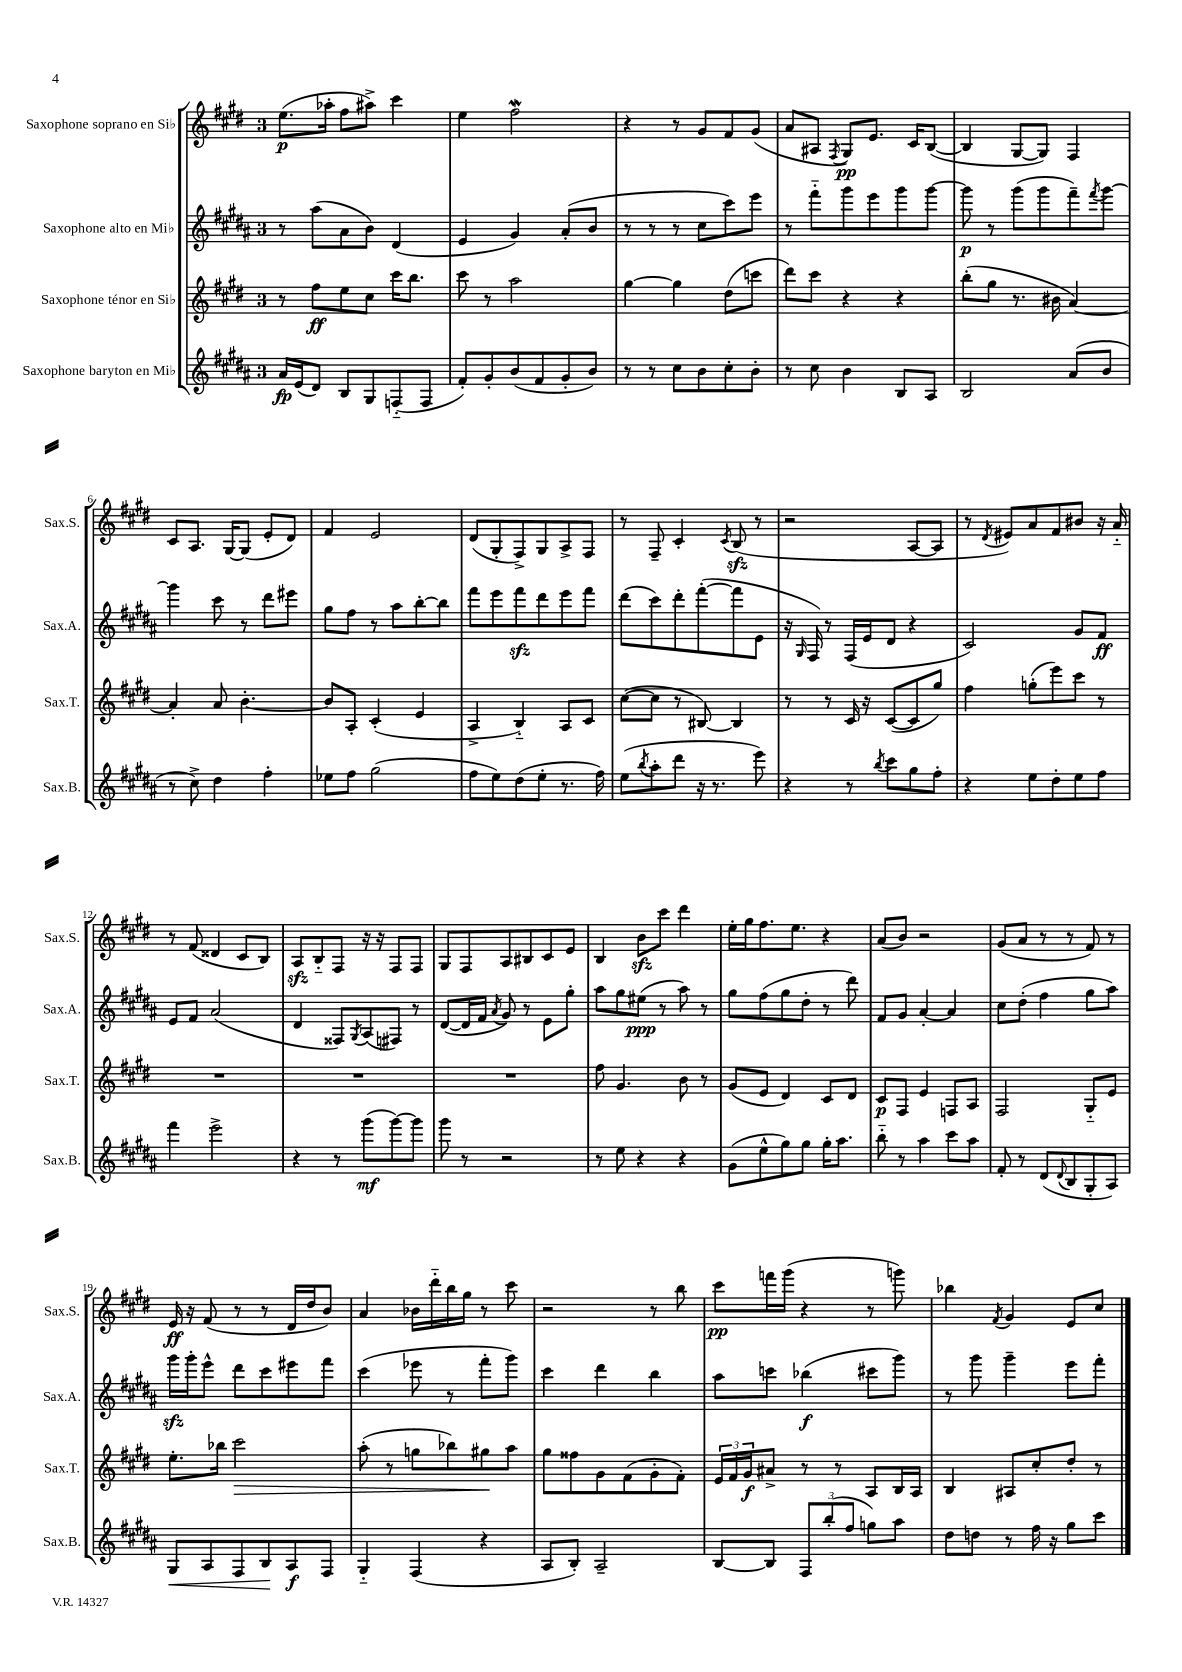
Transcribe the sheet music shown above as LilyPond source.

<<
\new StaffGroup <<
\new Staff = "s0" \with { instrumentName = "Saxophone soprano en Sib" shortInstrumentName = "Sax.S." } {
    \clef treble \key e \major \once \override Staff.TimeSignature.style = #'single-digit \time 3/4
    e''8.\p( aes''16-. fis''8 ais''8->) cis'''4 |
    e''4 fis''2\mordent |
    r4 r8 gis'8 fis'8 gis'8( |
    a'8 ais8 \acciaccatura { fis8 } gis8\pp) e'8. cis'16 b8~( |
    b4 gis8~ gis8) fis4 |
    cis'8 a8. gis16~ gis8( e'8-. dis'8) |
    fis'4 e'2 |
    dis'8( gis8-. fis8->) gis8 a8-> fis8 |
    r8 fis8-- cis'4-. \acciaccatura { cis'8 } b8\sfz( r8 |
    r2 a8~ a8 |
    r8 \acciaccatura { dis'8 } eis'8) a'8 fis'8 bis'8 r16 a'16-_ |
    r8 fis'8( disis'4 cis'8 b8) |
    a8\sfz b8-_ fis8 r16 r16 fis8 fis8 |
    gis8 fis8 a8 bis8 cis'8 e'8 |
    b4 b'8\sfz cis'''8 dis'''4 |
    e''16-. gis''16 fis''8. e''8. r4 |
    a'8( b'8) r2 |
    gis'8( a'8 r8 r8 fis'8) r8 |
    e'16\ff r16 fis'8( r8 r8 dis'16 dis''16 b'8) |
    a'4 bes'16 dis'''16-_ b''16 gis''16 r8 cis'''8 |
    r2 r8 b''8 |
    cis'''8\pp f'''16 gis'''16( r4 r8 g'''8) |
    bes''4 \acciaccatura { fis'8 } gis'4 e'8 cis''8 \bar "|." |
}
\new Staff = "s1" \with { instrumentName = "Saxophone alto en Mib" shortInstrumentName = "Sax.A." } {
    \clef treble \key b \major \once \override Staff.TimeSignature.style = #'single-digit \time 3/4
    r8 ais''8( ais'8 b'8) dis'4( |
    e'4 gis'4) ais'8-.( b'8 |
    r8 r8 r8 cis''8 cis'''8) e'''8 |
    r8 fis'''8-_ gis'''8 e'''8 gis'''8 gis'''8~ |
    gis'''8\p r8 gis'''8( gis'''8 fis'''8--) \acciaccatura { fis'''8 } gis'''8~ |
    gis'''4 cis'''8 r8 dis'''8 eis'''8 |
    gis''8 fis''8 r8 ais''8 b''8~-. b''8 |
    fis'''8 e'''8 fis'''8\sfz dis'''8 e'''8 fis'''8 |
    dis'''8( cis'''8) dis'''8-. fis'''8~-.( fis'''8 e'8 |
    r16 \grace { gis16 } fis16) r8 fis16( e'16 dis'8 r4 |
    cis'2) gis'8 fis'8\ff |
    e'8 fis'8 ais'2( |
    dis'4 fisis8) \acciaccatura { gis8 } ais8( fis8) r8 |
    dis'8~( dis'16 fis'16 \acciaccatura { ais'8 } gis'8) r8 e'8 gis''8-. |
    ais''8 gis''8 eis''8\ppp( r8 ais''8) r8 |
    gis''8 fis''8( gis''8 dis''8-. r8 dis'''8) |
    fis'8 gis'8 ais'4~-. ais'4 |
    cis''8 dis''8-.( fis''4 gis''8 ais''8) |
    gis'''16\sfz gis'''16-. e'''8-^ dis'''8 cis'''8 eis'''8 fis'''8 |
    cis'''4( ees'''8 r8 fis'''8-. gis'''8) |
    cis'''4 dis'''4 b''4 |
    ais''8 c'''8 bes''4\f( cis'''8 gis'''8) |
    r8 gis'''8 gis'''4-- e'''8 fis'''8-. \bar "|." |
}
\new Staff = "s2" \with { instrumentName = "Saxophone ténor en Sib" shortInstrumentName = "Sax.T." } {
    \clef treble \key e \major \once \override Staff.TimeSignature.style = #'single-digit \time 3/4
    r8 fis''8\ff e''8 cis''8 cis'''16 b''8. |
    cis'''8 r8 a''2 |
    gis''4~ gis''4 dis''8( c'''8 |
    dis'''8) cis'''8 r4 r4 |
    b''8-.( gis''8 r8. bis'16 a'4~) |
    a'4-. a'8 b'4.~-. |
    b'8 a8-. cis'4-.( e'4 |
    a4-> b4-_) a8 cis'8 |
    cis''8~( cis''8 r8 bis8~) bis4 |
    r8 r8 cis'16 r16 cis'8~( cis'8 gis''8) |
    fis''4 g''8-.( e'''8) cis'''8 r8 |
    R2. |
    R2. |
    R2. |
    fis''8 gis'4. b'8 r8 |
    gis'8( e'8 dis'4) cis'8 dis'8 |
    cis'8\p fis8 e'4 f8 a8 |
    fis2 gis8-_ e'8 |
    e''8.-. bes''16 cis'''2\> |
    a''8-.( r8 g''8 bes''8) gis''8\! a''8 |
    gis''8 fisis''8 gis'8 fis'8( gis'8-. fis'8-.) |
    \tuplet 3/2 { e'16 fis'16 gis'16\f } ais'8-> r8 r8 a8 b16 a16 |
    b4 ais8 cis''8-. dis''8-. r8 \bar "|." |
}
\new Staff = "s3" \with { instrumentName = "Saxophone baryton en Mib" shortInstrumentName = "Sax.B." } {
    \clef treble \key b \major \once \override Staff.TimeSignature.style = #'single-digit \time 3/4
    ais'16\fp e'16( dis'8) b8 gis8 f8-_( f8 |
    fis'8-.) gis'8-. b'8( fis'8 gis'8-. b'8) |
    r8 r8 cis''8 b'8 cis''8-. b'8-. |
    r8 cis''8 b'4 b8 ais8 |
    b2 ais'8( b'8 |
    r8 cis''8->) dis''4 fis''4-. |
    ees''8 fis''8 gis''2( |
    fis''8 e''8) dis''8( e''8-. r8. fis''16) |
    e''8( \acciaccatura { b''8 } ais''8-. dis'''8 r16 r8. e'''8) |
    r4 r8 \acciaccatura { b''8 } cis'''8 gis''8 fis''8-. |
    r4 e''8 dis''8-. e''8 fis''8 |
    fis'''4 e'''2-> |
    r4 r8 gis'''8\mf( gis'''8~) gis'''8 |
    gis'''8 r8 r2 |
    r8 e''8 r4 r4 |
    gis'8( e''8-^ gis''8) gis''8 gis''16-. ais''8. |
    b''8-_ r8 ais''4 cis'''8 ais''8 |
    fis'8-. r8 dis'8( \appoggiatura { dis'8 } b8 gis8-. ais8) |
    gis8\< ais8 fis8 b8\! ais8\f fis8 |
    gis4-_ fis4( r4 |
    ais8 b8-.) ais2-- |
    b8~ b8 \tuplet 3/2 { fis8 b''8-.( fis''8 } g''8) ais''8 |
    dis''8 d''8 r8 fis''16 r16 gis''8 cis'''8 \bar "|." |
}
>>
>>
